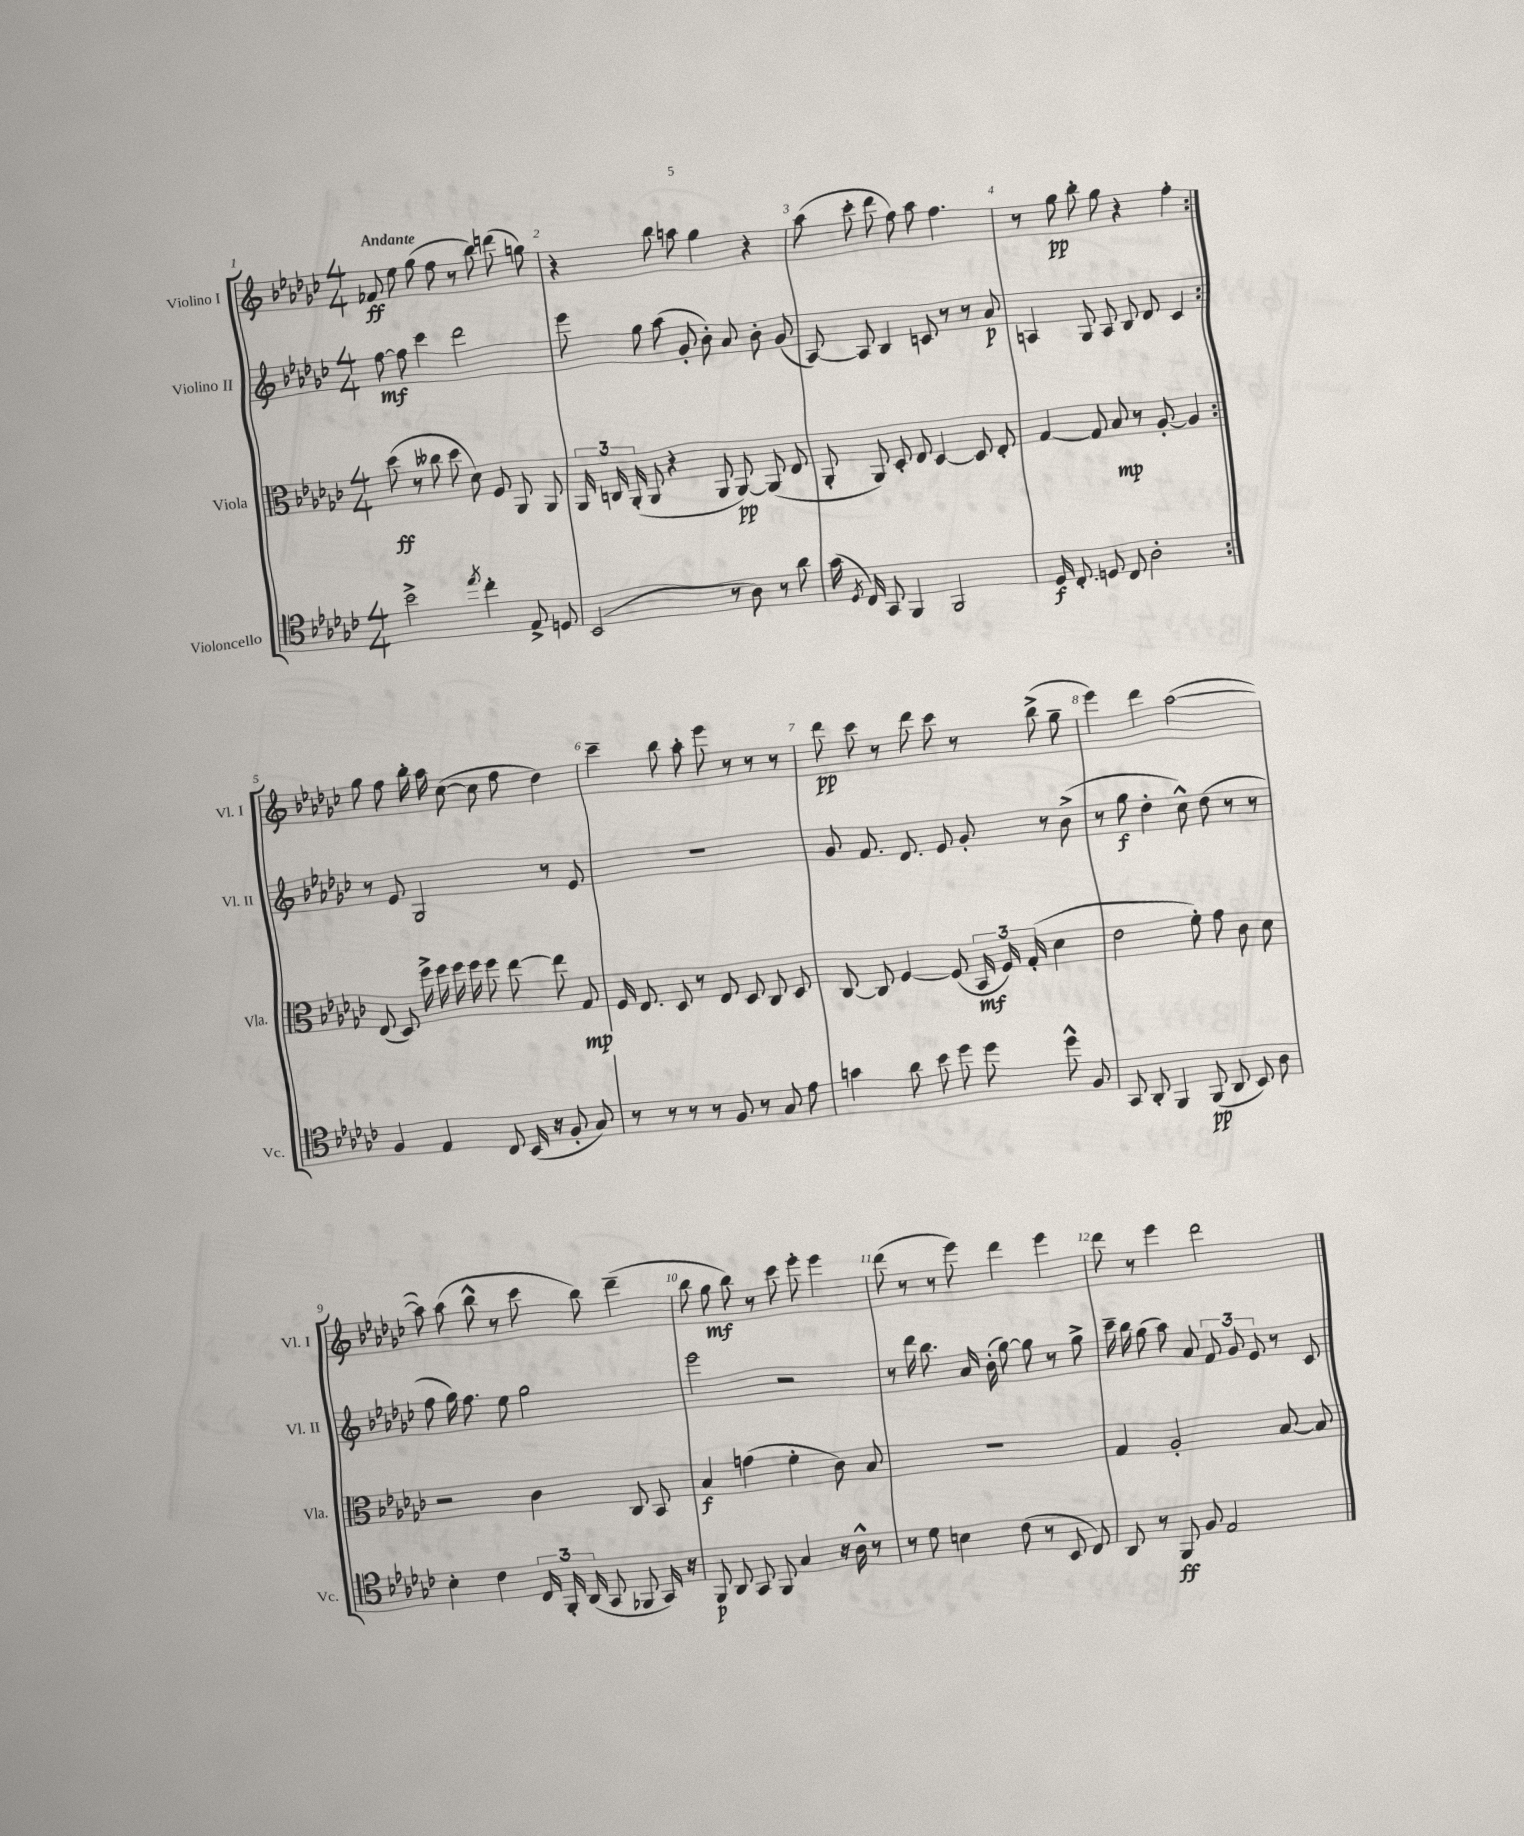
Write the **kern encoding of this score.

**kern	**kern	**kern	**kern
*staff4	*staff3	*staff2	*staff1
*clefC4	*clefC3	*clefG2	*clefG2
*k[b-e-a-d-g-c-]	*k[b-e-a-d-g-c-]	*k[b-e-a-d-g-c-]	*k[b-e-a-d-g-c-]
*M4/4	*M4/4	*M4/4	*M4/4
2b-^	(8dd-	[8ff	8f-
.	8r	8ff]	8ee-
.	8cc--	4ccc-	(8gg-
.	8dd-	.	8ff
8qee-	.	.	.
4cc-'	8d-)	2ddd-	8r
.	8F	.	8bb-)
8E-^	8AA-	.	(8ddd
8D	8AA-	.	8gg)
=	=	=	=
(2BB-	24AA-	8eee-	4r
.	24C	.	.
.	(24AA-'	.	.
.	8AA-	8gg-	.
.	4r	(8aa-	8bb-
.	.	8g-'	8aa
8r	8AA-	8b-')	4gg-
8A-)	[8AA-)	8a-	.
8r	(8AA-]	8b-'	4r
8a-	8E-	(8g-	.
=	=	=	=
(16g-	8AA-'	[8A-)	(8aa-
8qD-	.	.	.
16C-)	.	.	.
8GG-	8AA-)	8A-]	8ccc-'
4FF	8D-'	4B-	8ddd-
.	8E-	.	8ff)
2FF	[4D-	8c	8aa-
.	.	8r	4.ff
.	8D-]	8r	.
.	8E-'	8a-	.
=	=	=	=
16D-	[4G-	4A	8r
8.C-'	.	.	.
.	.	.	8gg-
8D	8G-]	8G-	8bb-'
8C-	8B-	8A	8gg-
2A-'	8r	8B-	4r
.	[8A-'	8d-	.
.	4A-]	4c-	4ff'
=:|!	=:|!	=:|!	=:|!
4F	(8E-	8r	8gg-
.	8D-)	8e-	8ff
4E-	16ff^	2G-	16bb-'
.	16ff	.	16aa-
.	16ff	.	([8cc-
.	16ff	.	.
8C-	8ff	.	8cc-]
(16BB-	[8ee-	.	8ff
16r	.	.	.
8F'	8ee-]	8r	4dd-)
8G-)	8G-	8e-	.
=	=	=	=
8r	16F	1r	4ccc-~
.	8.E-	.	.
8r	.	.	.
8r	8D-	.	8bb-
8r	8r	.	8aa-'
8F	8E-	.	8eee-
8r	8D-	.	8r
8G-	8C-	.	8r
8e-	8D-	.	8r
=	=	=	=
4g	[8C-	8g-	8ddd-
.	8C-]	8.f	8ccc-
8a-	[4F	.	8r
.	.	8.d-	.
8b-	.	.	8ddd-
8dd-	(8F]	8e-	8ccc-
8dd-	24BB-	8g-'	8r
.	24F)	.	.
.	(24G-'	.	.
8dd-^^	4d-	8r	(8bb-^
8F	.	(8b-^	8gg-~
=	=	=	=
8GG-	2e-	8r	4eee-)
8AA-'	.	8gg-	.
4FF	.	4dd-'	4ddd-
(8FF	8f')	8cc-^^)	([2aa-
8AA-	8g-	(8dd-	.
8BB-)	8c-	8r	.
8A-	8d-	8r	.
=	=	=	=
4B-'	2r	8ff	8aa-])
.	.	16gg-)	(8aa-
.	.	8.ff	.
4c-	.	.	8bb-^^
.	.	8ee-	8r
24C-	4c-	2gg-	8ccc-
24FF'	.	.	.
(24AA-	.	.	.
8GG-	.	.	8bb-)
8FF-	8C-	.	(4ddd-~
16GG-)	8BB-	.	.
16r	.	.	.
=	=	=	=
8FF	4B-	2eee-	8bb-
8AA-	.	.	8gg-
8GG-	(4g	.	8bb-)
8FF	.	.	8r
4G-	4f'	2r	8ccc-
.	.	.	8eee-'
16r	8c-)	.	4eee-
16A-^^	.	.	.
8r	8B-	.	.
=	=	=	=
8r	1r	8r	(8ddd-
8d-	.	16ddd-	8r
.	.	8.bb-	.
4B	.	.	8r
.	.	16a-	8eee-)
.	.	(16b-'	.
(8c-	.	[8gg-)	4ddd-
8r	.	8gg-]	.
8BB-	.	8r	4eee-
8C-)	.	8gg-^	.
=	=	=	=
8AA-	4G-	16ccc-~	8ddd-
.	.	16bb-	.
8r	.	(8gg-	8r
8FF	2A-'	8aa-)	4eee-
8F	.	8a-	.
2E-	.	12f	2ddd-
.	.	12g-	.
.	.	12e-	.
.	[8B-	8r	.
.	8B-]	8c-	.
==	==	==	==
*-	*-	*-	*-
